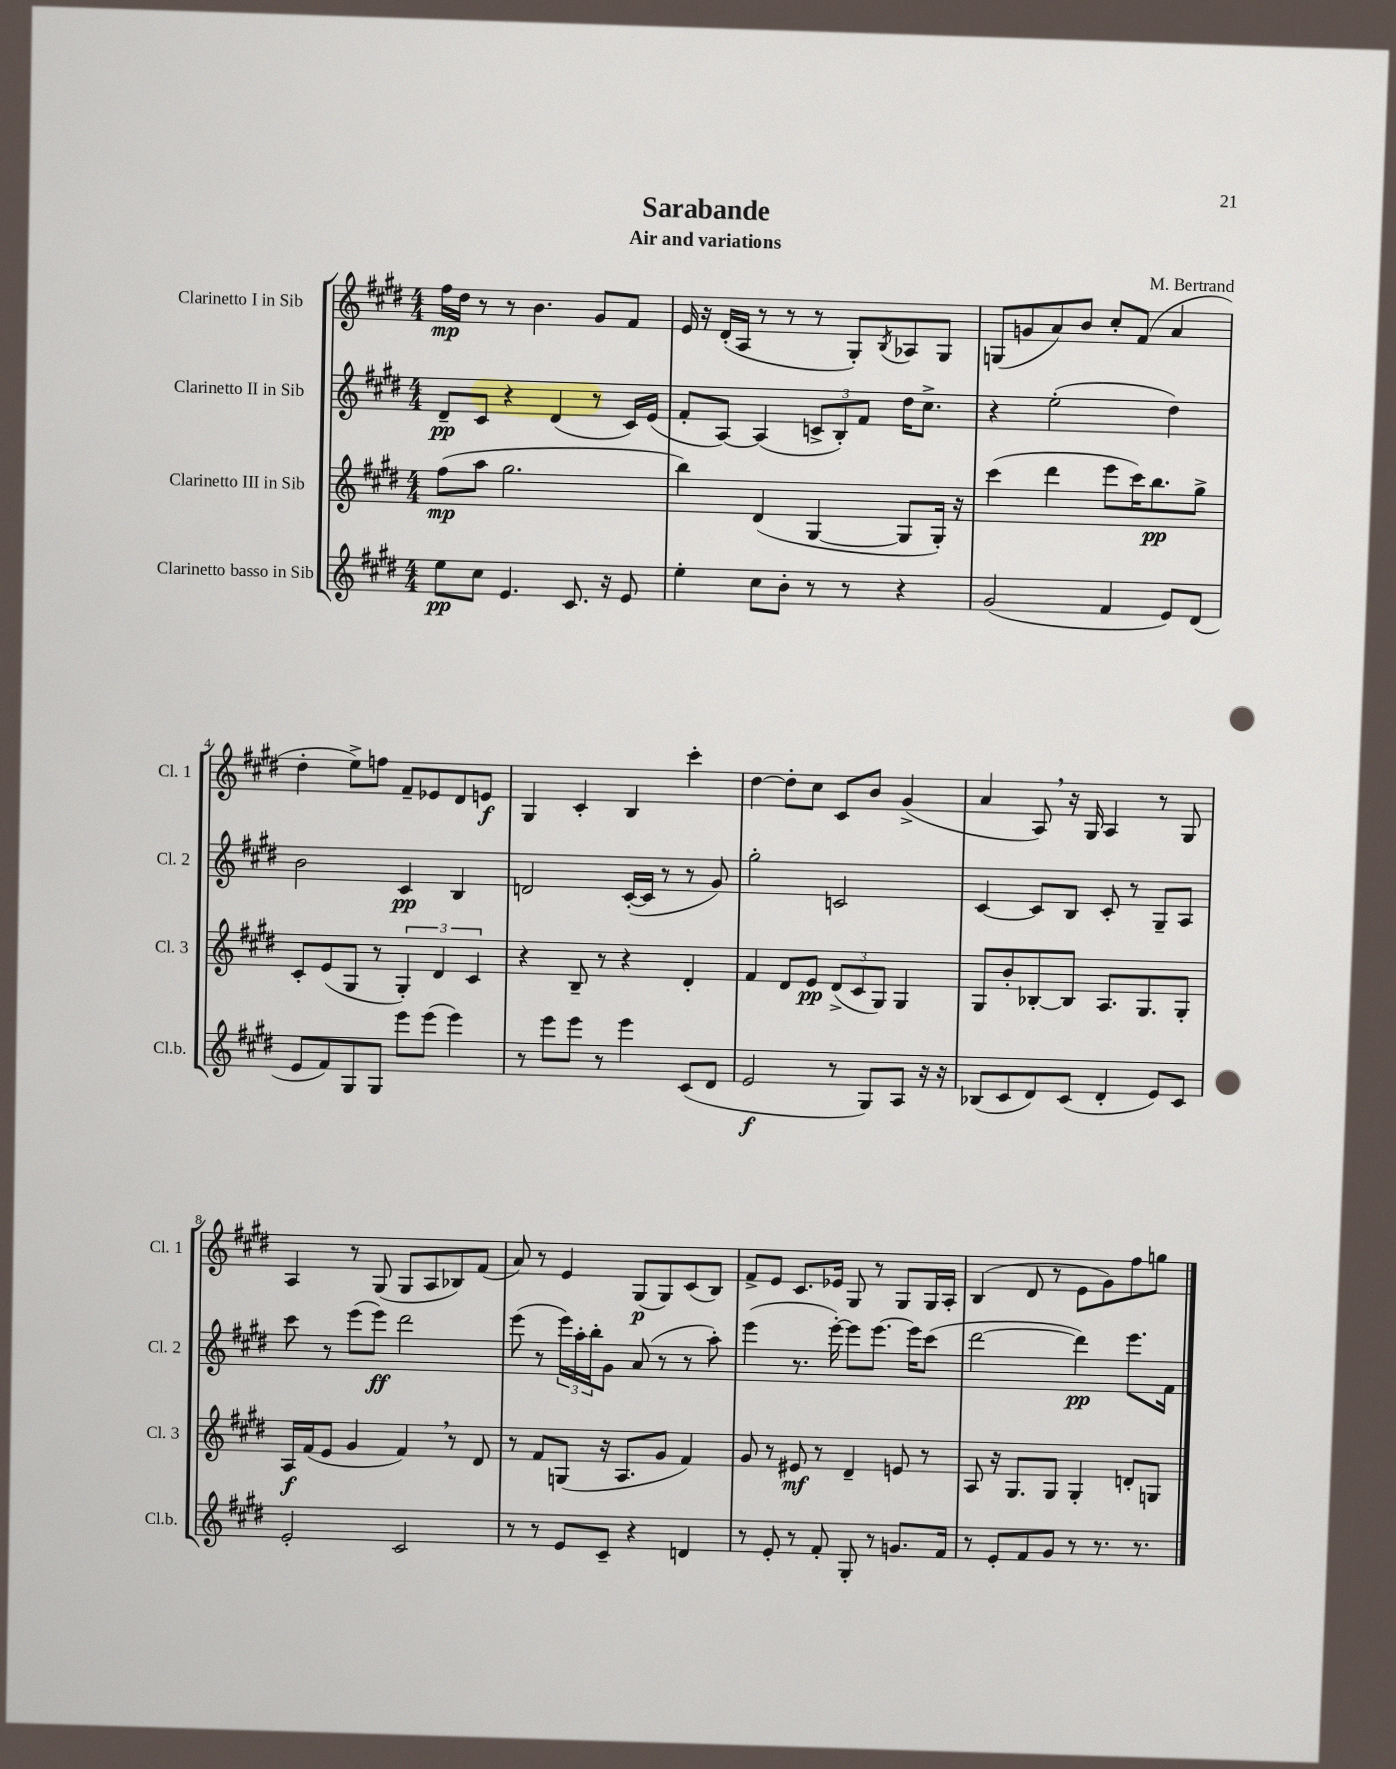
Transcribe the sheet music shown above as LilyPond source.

\header { title = "Sarabande" composer = "M. Bertrand" subtitle = "Air and variations" }
<<
\new StaffGroup <<
\new Staff = "s0" \with { instrumentName = "Clarinetto I in Sib" shortInstrumentName = "Cl. 1" } {
    \clef treble \key e \major \numericTimeSignature \time 4/4
    fis''16\mp dis''16 r8 r8 b'4. gis'8 fis'8 |
    e'16 r16 dis'16-.( a16 r8 r8 r8 gis8-.) \acciaccatura { b8 } aes8 gis8 |
    g8( g'8 a'8) b'8 cis''8-. fis'8( a'4 |
    dis''4-. e''8->) f''8 fis'8-- ees'8 dis'8 e'8\f |
    gis4 cis'4-. b4 cis'''4-. |
    dis''4~ dis''8-. cis''8 cis'8 b'8 gis'4->( |
    a'4 a8) \breathe r16 gis16 a4 r8 gis8 |
    a4 r8 gis8( gis8 a8 bes8) fis'8( |
    a'8) r8 e'4 gis8\p( gis8) cis'8( b8) |
    fis'8-> e'8 cis'8. ees'16 gis8 r8 gis8 gis16 a16-. |
    b4( dis'8 r8 e'8 gis'8) fis''8 g''8 \bar "|." |
}
\new Staff = "s1" \with { instrumentName = "Clarinetto II in Sib" shortInstrumentName = "Cl. 2" } {
    \clef treble \key e \major \numericTimeSignature \time 4/4
    dis'8--\pp cis'8 r4 dis'4( r8 cis'16) e'16( |
    fis'8-. a8~) a4( \tuplet 3/2 { c'8-> b8-.) fis'8 } dis''16 cis''8.-> |
    r4 e''2-.( dis''4) |
    b'2 cis'4\pp b4 |
    d'2 cis'16~-.( cis'16 r8 r8 gis'8) |
    gis''2-. c'2 |
    cis'4~ cis'8 b8 cis'8-. r8 gis8-- a8 |
    cis'''8 r8 e'''8( e'''8\ff) dis'''2 |
    e'''8( r8 \tuplet 3/2 { e'''16) a''16-. b''16-. } gis'8 a'8( r8 r8 a''8-.) |
    e'''4( r8. e'''16~-.) e'''8 e'''8.~ e'''16 cis'''8( |
    dis'''2~ dis'''4\pp) e'''8. fis'16 \bar "|." |
}
\new Staff = "s2" \with { instrumentName = "Clarinetto III in Sib" shortInstrumentName = "Cl. 3" } {
    \clef treble \key e \major \numericTimeSignature \time 4/4
    fis''8\mp( a''8 gis''2. |
    b''4) dis'4( gis4~ gis8 gis16-.) r16 |
    cis'''4( dis'''4 e'''8 cis'''16) b''8.\pp gis''8-> |
    cis'8-. e'8( gis8 r8 \tuplet 3/2 { gis4-.) dis'4 cis'4 } |
    r4 b8-- r8 r4 dis'4-. |
    fis'4 dis'8 e'8\pp \tuplet 3/2 { dis'8->( cis'8 gis8) } gis4 |
    gis8 b'8-. bes8~-. bes8 a8. gis8. gis8-. |
    a16\f fis'16( e'8 gis'4 fis'4) \breathe r8 dis'8 |
    r8 fis'8 g8( r16 a8. gis'8 fis'4) |
    gis'8 r8 eis'8\mf r8 dis'4-- e'8 r8 |
    a8 r16 gis8. gis8 gis4-. d'8-. g8 \bar "|." |
}
\new Staff = "s3" \with { instrumentName = "Clarinetto basso in Sib" shortInstrumentName = "Cl.b." } {
    \clef treble \key e \major \numericTimeSignature \time 4/4
    e''8\pp cis''8 e'4. cis'8. r16 e'8 |
    e''4-. cis''8 b'8-. r8 r8 r4 |
    gis'2( fis'4 e'8) dis'8( |
    e'8 fis'8) gis8 gis8 e'''8 e'''8( e'''4) |
    r8 e'''8 e'''8 r8 e'''4 cis'8( dis'8 |
    e'2\f r8 gis8) a8 r16 r16 |
    bes8( cis'8 dis'8) cis'8( dis'4-. e'8) cis'8 |
    e'2-. cis'2 |
    r8 r8 e'8 cis'8-- r4 d'4 |
    r8 e'8-. r8 fis'8-. gis8-. r8 g'8. fis'16 |
    r8 e'8-. fis'8 gis'8 r8 r8. r8. \bar "|." |
}
>>
>>
